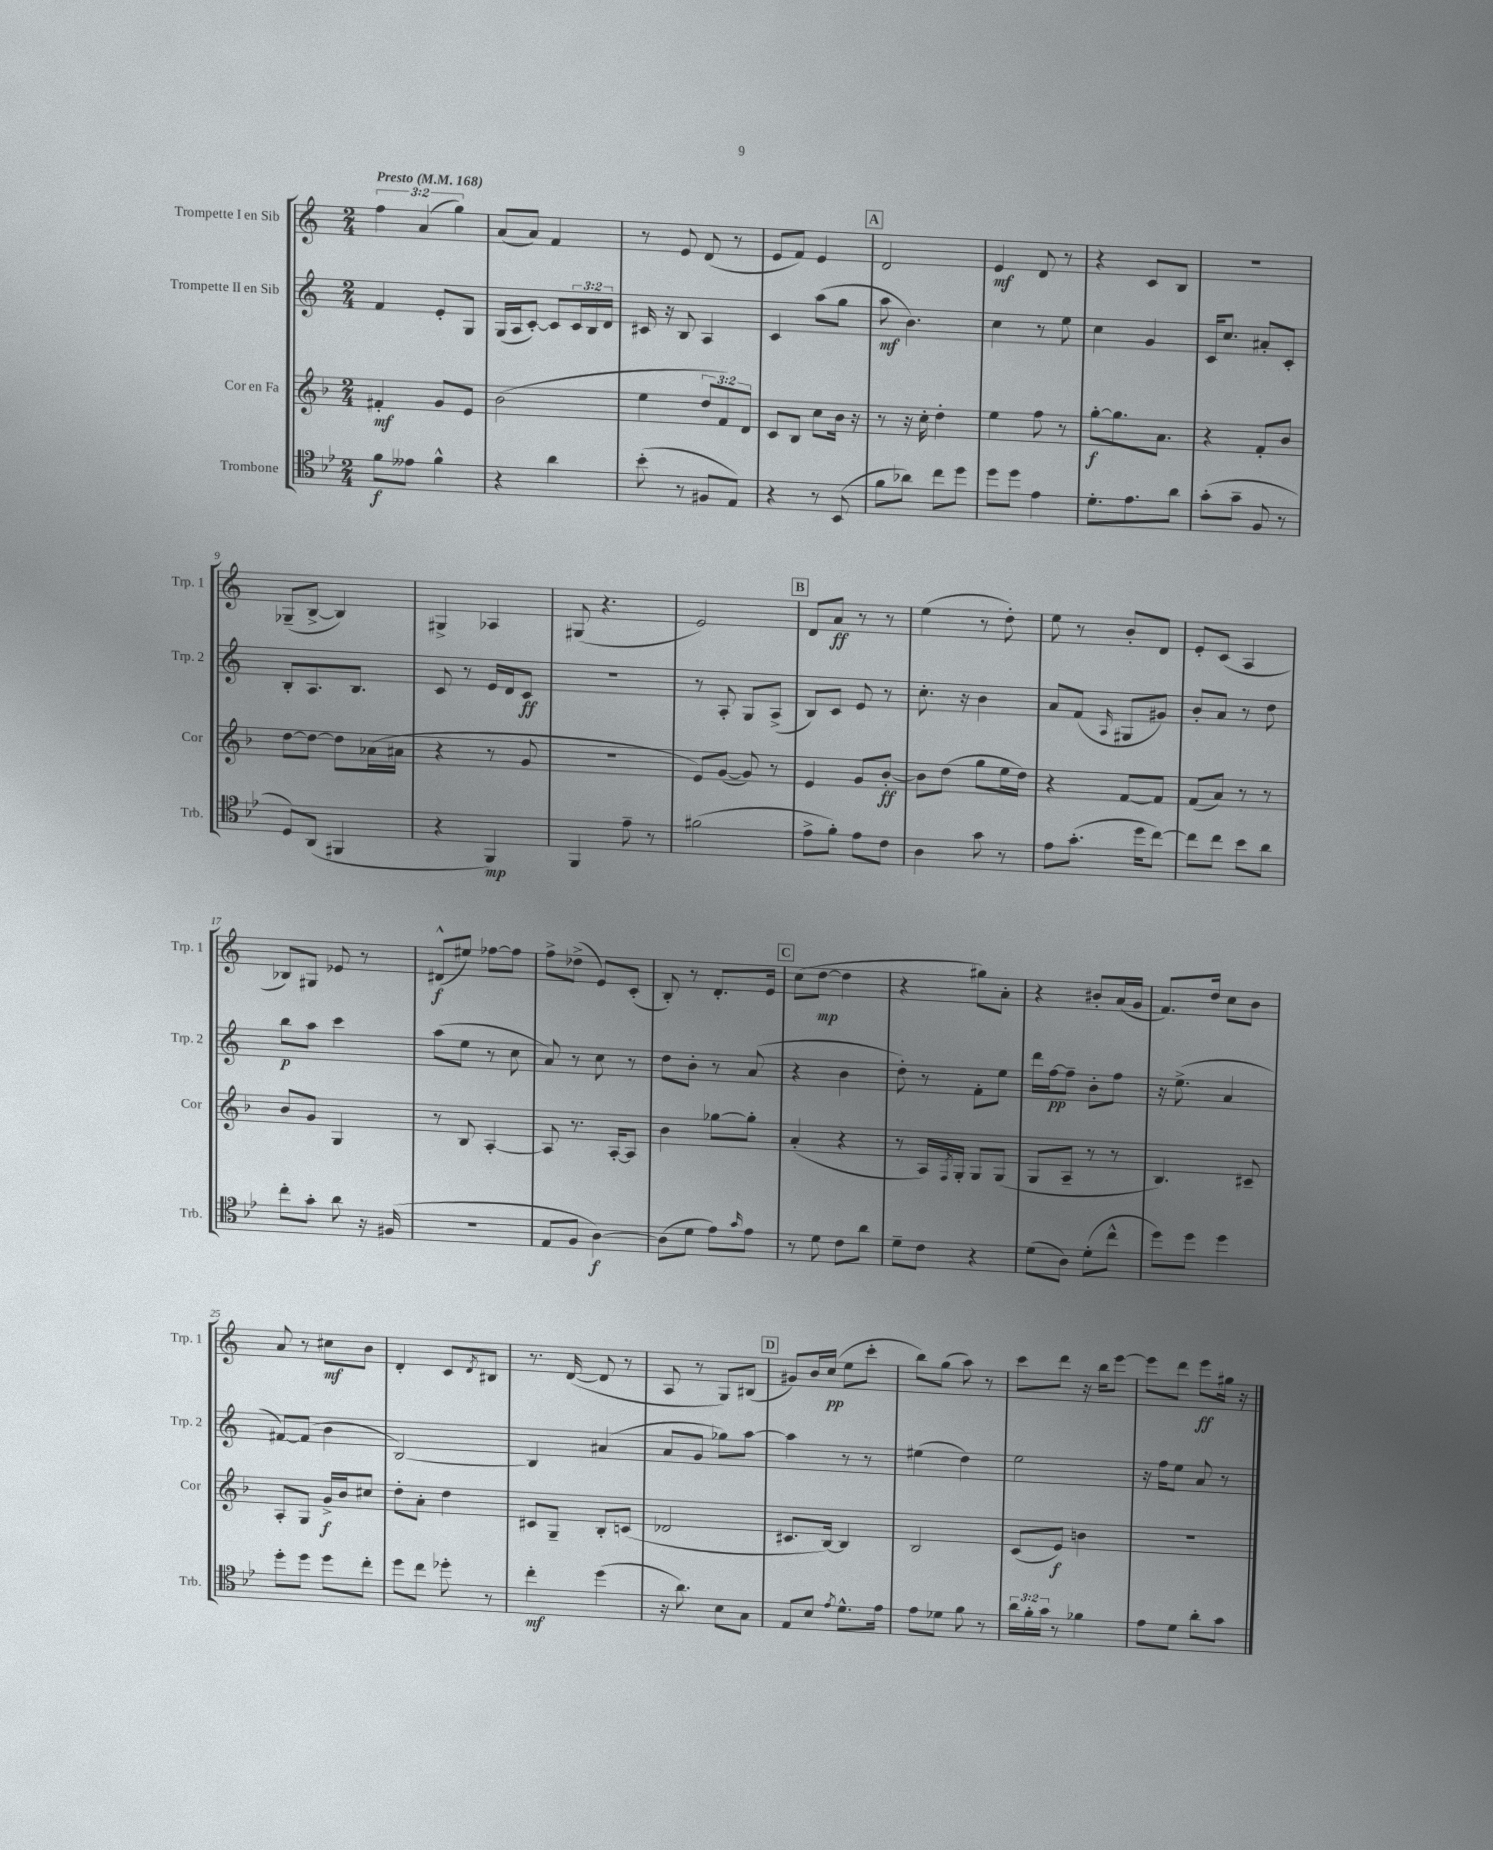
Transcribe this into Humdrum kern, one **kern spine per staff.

**kern	**dynam	**kern	**dynam	**kern	**dynam	**kern	**dynam
*part4	*part4	*part3	*part3	*part2	*part2	*part1	*part1
*staff4	*staff4	*staff3	*staff3	*staff2	*staff2	*staff1	*staff1
*I"Trombone	*	*I"Cor en Fa	*	*I"Trompette II en Sib	*	*I"Trompette I en Sib	*
*I'Trb.	*	*I'Cor	*	*I'Trp. 2	*	*I'Trp. 1	*
*clefC4	*	*clefG2	*	*clefG2	*	*clefG2	*
*k[b-e-]	*	*k[b-]	*	*k[]	*	*k[]	*
*M2/4	*	*M2/4	*	*M2/4	*	*M2/4	*
*MM168	*	*MM168	*	*MM168	*	*MM168	*
=1	=1	=1	=1	=1	=1	=1	=1
!	!	!	!	!	!	!LO:TX:a:B:t=Presto	!
8f\L	f	4f#X'/	mf	4f/	.	6ff\	.
8e--X\J	.	.	.	.	.	.	.
.	.	.	.	.	.	(6a/	.
4f^^\	.	8g/L	.	8e'/L	.	.	.
.	.	.	.	.	.	6gg\)	.
.	.	8e/J	.	8G/J	.	.	.
=2	=2	=2	=2	=2	=2	=2	=2
4r	.	(2b-\	.	(16G/LL	.	(8a/L	.
.	.	.	.	16A/J	.	.	.
.	.	.	.	[8c'/J)	.	8a/J)	.
4a\	.	.	.	8c/L]	.	4f/	.
.	.	.	.	24c/L	.	.	.
.	.	.	.	24B/	.	.	.
.	.	.	.	24d/JJ	.	.	.
=3	=3	=3	=3	=3	=3	=3	=3
(8b-'\	.	4ee\	.	16c#X/	.	8r	.
.	.	.	.	16r	.	.	.
8r	.	.	.	8B/	.	8e/	.
8F#X/L	.	12dd/L	.	4A/	.	(8d/	.
.	.	12f/)	.	.	.	.	.
8E-/J)	.	.	.	.	.	8r	.
.	.	12d/J	.	.	.	.	.
=4	=4	=4	=4	=4	=4	=4	=4
4r	.	8c/L	.	4c/	.	8e/L	.
.	.	8B-/J	.	.	.	8f/J)	.
8r	.	8cc\L	.	(8aa\L	.	4e/	.
(8BB-/	.	16b-\Jk	.	8gg\J	.	.	.
.	.	16r	.	.	.	.	.
!!LO:REH:place=s1:t=A
=5	=5	=5	=5	=5	=5	=5	=5
8f\L	.	8r	.	8aa\	mf	2d/	.
8a-X\J)	.	16r	.	4.b\)	.	.	.
.	.	16cc'\	.	.	.	.	.
8cc\L	.	4dd'\	.	.	.	.	.
8dd\J	.	.	.	.	.	.	.
=6	=6	=6	=6	=6	=6	=6	=6
8dd\L	.	4ee\	.	4cc\	.	4e/	mf
8dd\J	.	.	.	.	.	.	.
4e-\	.	8ff\	.	8r	.	8d/	.
.	.	8r	.	8ee\	.	8r	.
=7	=7	=7	=7	=7	=7	=7	=7
8.d'\L	.	[8gg'\L	f	4cc\	.	4r	.
.	.	8.gg\]	.	.	.	.	.
8.e-\	.	.	.	.	.	.	.
.	.	.	.	4g/	.	8c/L	.
.	.	8.a\J	.	.	.	.	.
8a\J	.	.	.	.	.	8B/J	.
=8	=8	=8	=8	=8	=8	=8	=8
(8g'\L	.	4r	.	16c/KL	.	2r	.
.	.	.	.	8.cc/J	.	.	.
8g~\J	.	.	.	.	.	.	.
8F/	.	8f'/L	.	8a#X'/L	.	.	.
8r	.	8b-/J	.	8c'/J	.	.	.
!!LO:LB:g=z
=9	=9	=9	=9	=9	=9	=9	=9
8D/L)	.	[8dd\L	.	8B'/L	.	(8G-X~/L	.
(8AA/J	.	8dd\J_	.	8.A/	.	[8B^/J	.
4FF#X/	.	8dd\L]	.	.	.	4B/])	.
.	.	.	.	8.B/J	.	.	.
.	.	(16a-X\L	.	.	.	.	.
.	.	16a#X\JJ	.	.	.	.	.
=10	=10	=10	=10	=10	=10	=10	=10
4r	.	4r	.	8c/	.	4G#X^/	.
.	.	.	.	8r	.	.	.
4FF/)	mp	8r	.	16e/LL	.	4A-X/	.
.	.	.	.	16d/J	.	.	.
.	.	8g/	.	8c/J	ff	.	.
=11	=11	=11	=11	=11	=11	=11	=11
4FF/	.	2r	.	2r	.	(8G#X/	.
.	.	.	.	.	.	4.r	.
8e-~\	.	.	.	.	.	.	.
8r	.	.	.	.	.	.	.
=12	=12	=12	=12	=12	=12	=12	=12
(2f#X\	.	8e/L)	.	8r	.	2e/)	.
.	.	([8g/J	.	8A'/	.	.	.
.	.	8g/])	.	8G/L	.	.	.
.	.	8r	.	(8A^/J	.	.	.
!!LO:REH:place=s1:t=B
=13	=13	=13	=13	=13	=13	=13	=13
8e-^\L	.	4e/	.	8B/L)	.	8d/L	.
8f'\J)	.	.	.	8c/J	.	8a/J	ff
8e-\L	.	8g/L	.	8e/	.	8r	.
8c\J	.	[8b-'/J	ff	8r	.	8r	.
=14	=14	=14	=14	=14	=14	=14	=14
4A\	.	8b-\L]	.	8.cc'\	.	(4ee\	.
.	.	(8dd\J	.	.	.	.	.
.	.	.	.	16r	.	.	.
8g\	.	8gg\L	.	4b\	.	8r	.
8r	.	16ee\L	.	.	.	8dd'\)	.
.	.	16dd\JJ)	.	.	.	.	.
=15	=15	=15	=15	=15	=15	=15	=15
8e-\L	.	4r	.	8a/L	.	8ee\	.
(8.g'\J	.	.	.	(8f/J	.	8r	.
.	.	.	.	16qqA/	.	.	.
.	.	[8f/L	.	8G#X/L	.	8b'/L	.
16dd\KL	.	.	.	.	.	.	.
[8cc\J)	.	8f/J]	.	8g#X/J)	.	8d/J	.
=16	=16	=16	=16	=16	=16	=16	=16
8cc\L]	.	(8f/L	.	8b'/L	.	8e'/L	.
8cc\J	.	8a/J)	.	8a/J	.	(8c/J	.
8b-\L	.	8r	.	8r	.	4A/	.
8a\J	.	8r	.	8dd\	.	.	.
!!LO:LB:g=z
=17	=17	=17	=17	=17	=17	=17	=17
8cc'\L	.	8b-/L	.	8bb\L	p	8B-X/L)	.
8g'\J	.	8g/J	.	8aa\J	.	8G#X/J	.
8a\	.	4G/	.	4ccc\	.	8e-X/	.
16r	.	.	.	.	.	8r	.
(16F#X/	.	.	.	.	.	.	.
=18	=18	=18	=18	=18	=18	=18	=18
2r	.	8r	.	(8aa\L	.	(8d#X^^/L	f
.	.	8B-/	.	8ee\J	.	8ee#X/J)	.
.	.	[4A'/	.	8r	.	[8ff-X\L	.
.	.	.	.	8cc\	.	8ff-\J]	.
=19	=19	=19	=19	=19	=19	=19	=19
8E-/L	.	8A/]	.	8a/)	.	8ff^\L	.
8F/J	.	8.r	.	8r	.	(8dd-X^\J	.
[4A\)	f	.	.	8cc\	.	8e/L)	.
.	.	[16A'/KL	.	.	.	.	.
.	.	8A/J]	.	8r	.	(8c'/J	.
=20	=20	=20	=20	=20	=20	=20	=20
(8A\L]	.	4b-\	.	8dd\L	.	8B'/)	.
8d\J	.	.	.	8b'\J	.	8r	.
8e-\L)	.	[8gg-X\L	.	8r	.	8.d'/L	.
16qqg/	.	.	.	.	.	.	.
8e-\J	.	8gg-'\J]	.	(8a/	.	.	.
.	.	.	.	.	.	16e/Jk	.
!!LO:REH:place=s1:t=C
=21	=21	=21	=21	=21	=21	=21	=21
8r	.	(4a'/	.	4r	.	(8cc\L	.
8d\	.	.	.	.	.	[8dd\J	mp
8c\L	.	4r	.	4b\	.	4dd\]	.
8a\J	.	.	.	.	.	.	.
=22	=22	=22	=22	=22	=22	=22	=22
8d~\L	.	8r	.	8dd'\)	.	4r	.
8c\J	.	16A/LL)	.	8r	.	.	.
.	.	8qF/	.	.	.	.	.
.	.	16G'/JJ	.	.	.	.	.
4r	.	8G/L	.	8f'\L	.	8gg#X\L)	.
.	.	(8G/J	.	8ee\J	.	8a'\J	.
=23	=23	=23	=23	=23	=23	=23	=23
(8d\L	.	8G/L	.	16ddd\LL	.	4r	.
.	.	.	.	[16ff\J	pp	.	.
8A\J)	.	8A~/J	.	8ff~\J]	.	.	.
(8d'\L	.	8r	.	8b'\L	.	8b#X'/L	.
8cc^^\J	.	8r	.	8ff\J	.	(16a/L	.
.	.	.	.	.	.	16g/JJ	.
=24	=24	=24	=24	=24	=24	=24	=24
8dd\L)	.	4.B-/)	.	16r	.	8.f/L)	.
.	.	.	.	(8.ee^\	.	.	.
8dd\J	.	.	.	.	.	.	.
.	.	.	.	.	.	16dd/Jk	.
4dd\	.	.	.	4a/	.	8cc\L	.
.	.	8c#X~/	.	.	.	8b\J	.
!!LO:LB:g=z
=25	=25	=25	=25	=25	=25	=25	=25
8dd'\L	.	8A'/L	.	[8f#X/L)	.	8a/	.
8dd\J	.	8G/J	.	(8f#/J]	.	8r	.
8dd\L	.	16g^/LL	f	4b\	.	8cc#X\L	mf
.	.	16b-/J	.	.	.	.	.
8cc'\J	.	8cc#X/J	.	.	.	8b\J	.
=26	=26	=26	=26	=26	=26	=26	=26
8dd\L	.	8dd'\L	.	[2B/)	.	4d'/	.
8cc\J	.	8a'\J	.	.	.	.	.
8dd-X'\	.	4dd\	.	.	.	8c/L	.
.	.	.	.	.	.	8qd/	.
8r	.	.	.	.	.	8B#X/J	.
=27	=27	=27	=27	=27	=27	=27	=27
4cc'\	mf	8c#X/L	.	4B/]	.	8.r	.
.	.	8G~/J	.	.	.	.	.
.	.	.	.	.	.	([16d/	.
(4dd\	.	8B-'/L	.	(4a#X/	.	8d/]	.
.	.	(8cn/J	.	.	.	8r	.
=28	=28	=28	=28	=28	=28	=28	=28
16r	.	2d-X/	.	8a/L	.	8A/	.
8.a\)	.	.	.	.	.	.	.
.	.	.	.	8g/J	.	8r	.
8B-\L	.	.	.	8gg-X\L)	.	8G/L)	.
8G\J	.	.	.	[8aa\J	.	(8B#X/J	.
!!LO:REH:place=s1:t=D
=29	=29	=29	=29	=29	=29	=29	=29
8E-/L	.	8.c#X/L	.	4aa\]	.	8g#X/L)	.
8B-/J	.	.	.	.	.	16b/L	.
.	.	[16B-/Jk)	.	.	.	(16cc/JJ	pp
8qe-/	.	.	.	.	.	.	.
8.d^^\L	.	4B-/]	.	8r	.	8ee\L	.
.	.	.	.	8r	.	8ccc'\J	.
16e-\Jk	.	.	.	.	.	.	.
=30	=30	=30	=30	=30	=30	=30	=30
8e-\L	.	2B-/	.	(4ee#X\	.	8bb\L)	.
8d-X\J	.	.	.	.	.	(8gg\J	.
8f\	.	.	.	4dd\)	.	8aa\)	.
8r	.	.	.	.	.	8r	.
=31	=31	=31	=31	=31	=31	=31	=31
24a\LL	.	(8c/L	.	2ee\	.	8ccc\L	.
24f'\	.	.	.	.	.	.	.
24g\JJ	.	.	.	.	.	.	.
8r	.	8e/J)	f	.	.	8ddd\J	.
4f-X\	.	4bn\	.	.	.	16r	.
.	.	.	.	.	.	16bb\KL	.
.	.	.	.	.	.	[8eee\J	.
=32	=32	=32	=32	=32	=32	=32	=32
8e-\L	.	2r	.	16r	.	8eee\L]	.
.	.	.	.	16ff\KL	.	.	.
8d\J	.	.	.	8ee\J	.	8ddd\J	.
8a'\L	.	.	.	8a/	.	8eee\L	ff
8g\J	.	.	.	8r	.	16gg#X\Jk	.
.	.	.	.	.	.	16r	.
==	==	==	==	==	==	==	==
*-	*-	*-	*-	*-	*-	*-	*-
